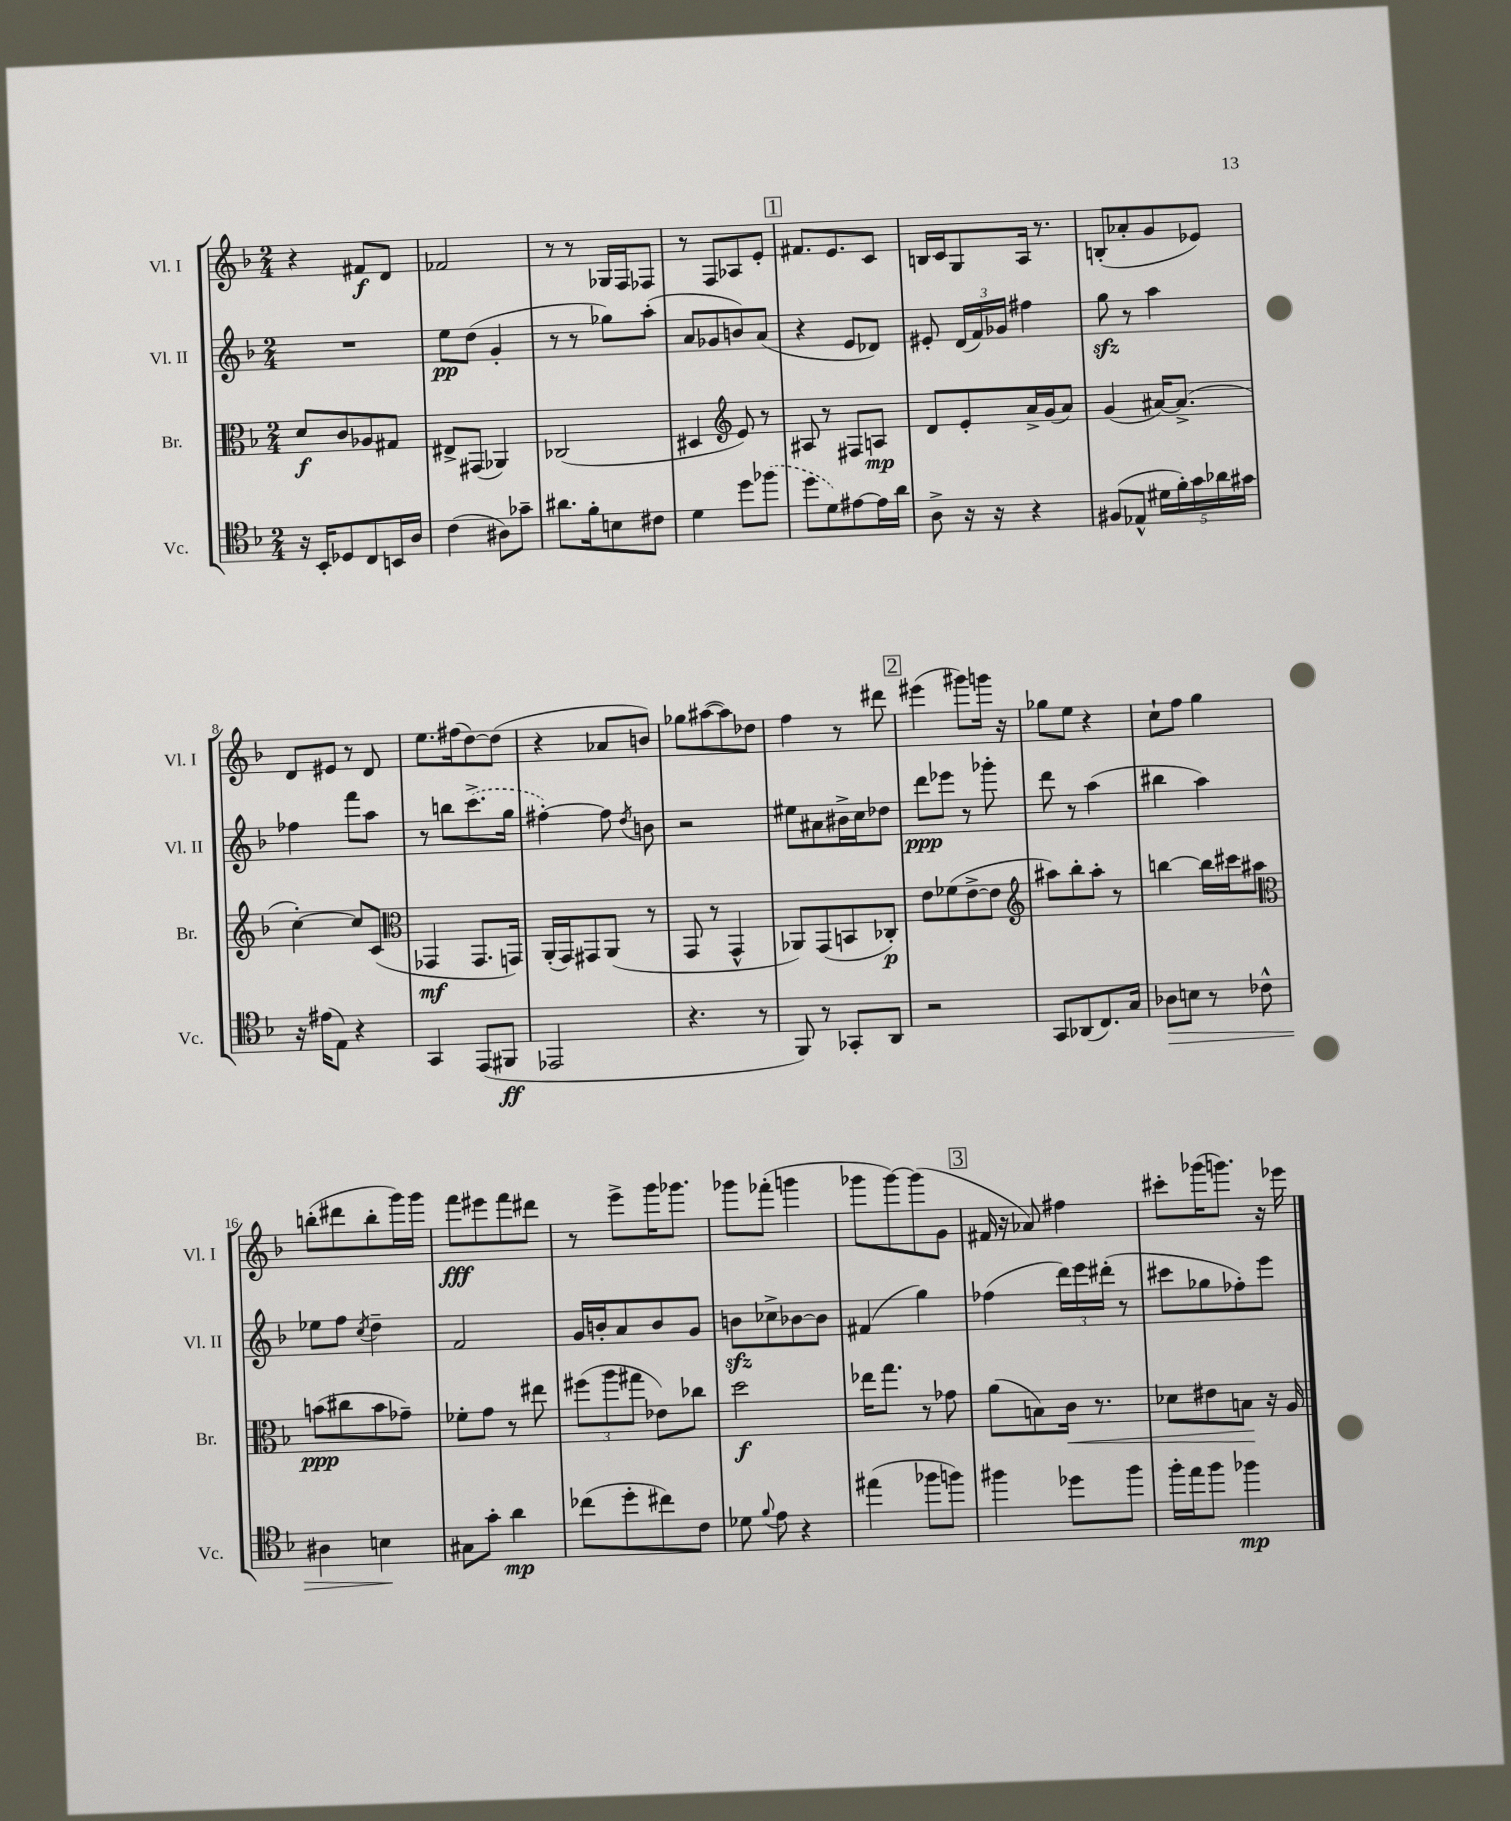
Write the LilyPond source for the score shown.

<<
\new StaffGroup <<
\new Staff = "s0" \with { instrumentName = "Vl. I" shortInstrumentName = "Vl. I" } {
    \clef treble \key f \major \numericTimeSignature \time 2/4
    \autoBeamOff r4 fis'8[\f d'8] |
    fes'2 |
    r8 r8 ges16[ f16 fes8] |
    r8 f8[ aes8 e'8]-. |
    \mark \markup { \box "1" } fis'8.[ e'8. c'8] |
    b16[ c'16 g8 a16] r8. |
    b8[-.( aes'8-. g'8 ees'8]) |
    d'8[ eis'8] r8 d'8 |
    e''8.[ fis''16( d''8~) d''8]( |
    r4 aes'8[ b'8]) |
    ges''8[ ais''8~( ais''8) des''8] |
    f''4 r8 dis'''8 |
    \mark \markup { \box "2" } eis'''4( gis'''8[) g'''16] r16 |
    ges''8[ e''8] r4 |
    c''8[-! f''8] g''4 |
    b''8[-.( dis'''8 b''8-. g'''16) g'''16] |
    f'''8[\fff eis'''8 f'''8 dis'''8] |
    r8 e'''8[-> g'''16 ges'''8.] |
    ges'''8[ fes'''8]-.( g'''4 |
    ges'''8[ ges'''8~) ges'''8( g'8] |
    \mark \markup { \box "3" } fis'16 r16 aes'8) fis''4 |
    cis'''8[-. ges'''16( g'''8.]) r16 ees'''16 \bar "|." |
}
\new Staff = "s1" \with { instrumentName = "Vl. II" shortInstrumentName = "Vl. II" } {
    \clef treble \key f \major \numericTimeSignature \time 2/4
    \autoBeamOff R2 |
    e''8[\pp d''8]( g'4-. |
    r8 r8 ges''8[) a''8]-.( |
    a'8[ ges'8 b'8) a'8]( |
    \mark \markup { \box "1" } r4 e'8[ des'8]) |
    eis'8-. \tuplet 3/2 { d'16[( f'16) ges'16] } fis''4 |
    g''8\sfz r8 a''4 |
    fes''4 f'''8[ a''8] |
    r8 b''8[ \once \slurDashed c'''8.->( g''16] |
    fis''4~-.) fis''8 \acciaccatura { d''8 } b'8 |
    r2 |
    eis''8[ ais'8 bis'16-> c''16 des''8] |
    \mark \markup { \box "2" } d'''8[\ppp ees'''8] r8 ges'''8-. |
    d'''8 r8 a''4( |
    bis''4 a''4) |
    ees''8[ f''8] \acciaccatura { c''8 } d''4-- |
    f'2 |
    g'16[ b'16-. a'8 b'8 g'8] |
    b'8[\sfz ces''8-> bes'8~ bes'8] |
    fis'4( g''4) |
    \mark \markup { \box "3" } fes''4( \tuplet 3/2 { d'''16[) e'''16 dis'''16]-.( } r8 |
    cis'''8[ ges''8 fes''8-.) e'''8] \bar "|." |
}
\new Staff = "s2" \with { instrumentName = "Br." shortInstrumentName = "Br." } {
    \clef alto \key f \major \numericTimeSignature \time 2/4
    \autoBeamOff d'8[\f c'8 aes8 gis8] |
    eis8[-> gis,8]( aes,4) |
    ces2( |
    dis4 \clef treble e'8) r8 |
    \mark \markup { \box "1" } ais8 r8 fis8[ a8]\mp |
    d'8[ e'8-. a'16-> g'16( a'8]) |
    g'4( ais'16[~) ais'8.]->( |
    c''4~-.) c''8[ c'8]( |
    \clef alto ges,4\mf ges,8.[ g,16]) |
    a,16[-.( g,16) gis,8 a,8]( r8 |
    g,8 r8 g,4-^ |
    aes,8[) g,8( b,8 ces8]-.\p) |
    \mark \markup { \box "2" } e'8[ fes'8( e'8~-> e'8] |
    \clef treble ais''8[) bes''8-. ais''8]-. r8 |
    b''4~ b''16[ cis'''16 ais''8] |
    \clef alto b'8[\ppp( cis''8 b'8 ges'8]--) |
    fes'8[-. g'8] r8 eis''8 |
    \tuplet 3/2 { fis''8[( a''8 gis''8] } ees'8[) ces''8] |
    d''2\f |
    ees''16[ g''8.] r8 ges'8 |
    \mark \markup { \box "3" } a'8[( b8) c'16]\< r8. |
    des'8[ eis'8 b8]\! r16 a16 \bar "|." |
}
\new Staff = "s3" \with { instrumentName = "Vc." shortInstrumentName = "Vc." } {
    \clef tenor \key f \major \numericTimeSignature \time 2/4
    \autoBeamOff r16 bes,16[-. des8 c8 b,16 a16] |
    c'4( ais8[) ges'8]-- |
    ais'8.[ f'16-. b8 cis'8] |
    d'4 d''8[ \once \slurDashed fes''8]( |
    \mark \markup { \box "1" } d''8[ d'8) eis'8~ eis'16 a'16] |
    a8-> r16 r16 r4 |
    fis8[( ees8]-^ \tuplet 5/4 { dis'16[ f'16-.) g'16 aes'16 gis'16] } |
    r16 eis'16[( e8]) r4 |
    g,4 e,8[( fis,8]\ff |
    ees,2 |
    r4. r8 |
    f,8) r8 ges,8[-. a,8] |
    \mark \markup { \box "2" } r2 |
    g,8[ aes,8( c8.) g16] |
    aes8[\> b8] r8 ces'8-^ |
    ais4 b4\! |
    gis8[ g'8]-. a'4\mp |
    ces''8[( d''8-. cis''8) c'8] |
    des'8 \appoggiatura { f'8 } e'8 r4 |
    eis''4( fes''8[ f''8]) |
    \mark \markup { \box "3" } fis''4 des''8[ fis''8] |
    f''16[-. e''16 f''8] fes''4\mp \bar "|." |
}
>>
>>
